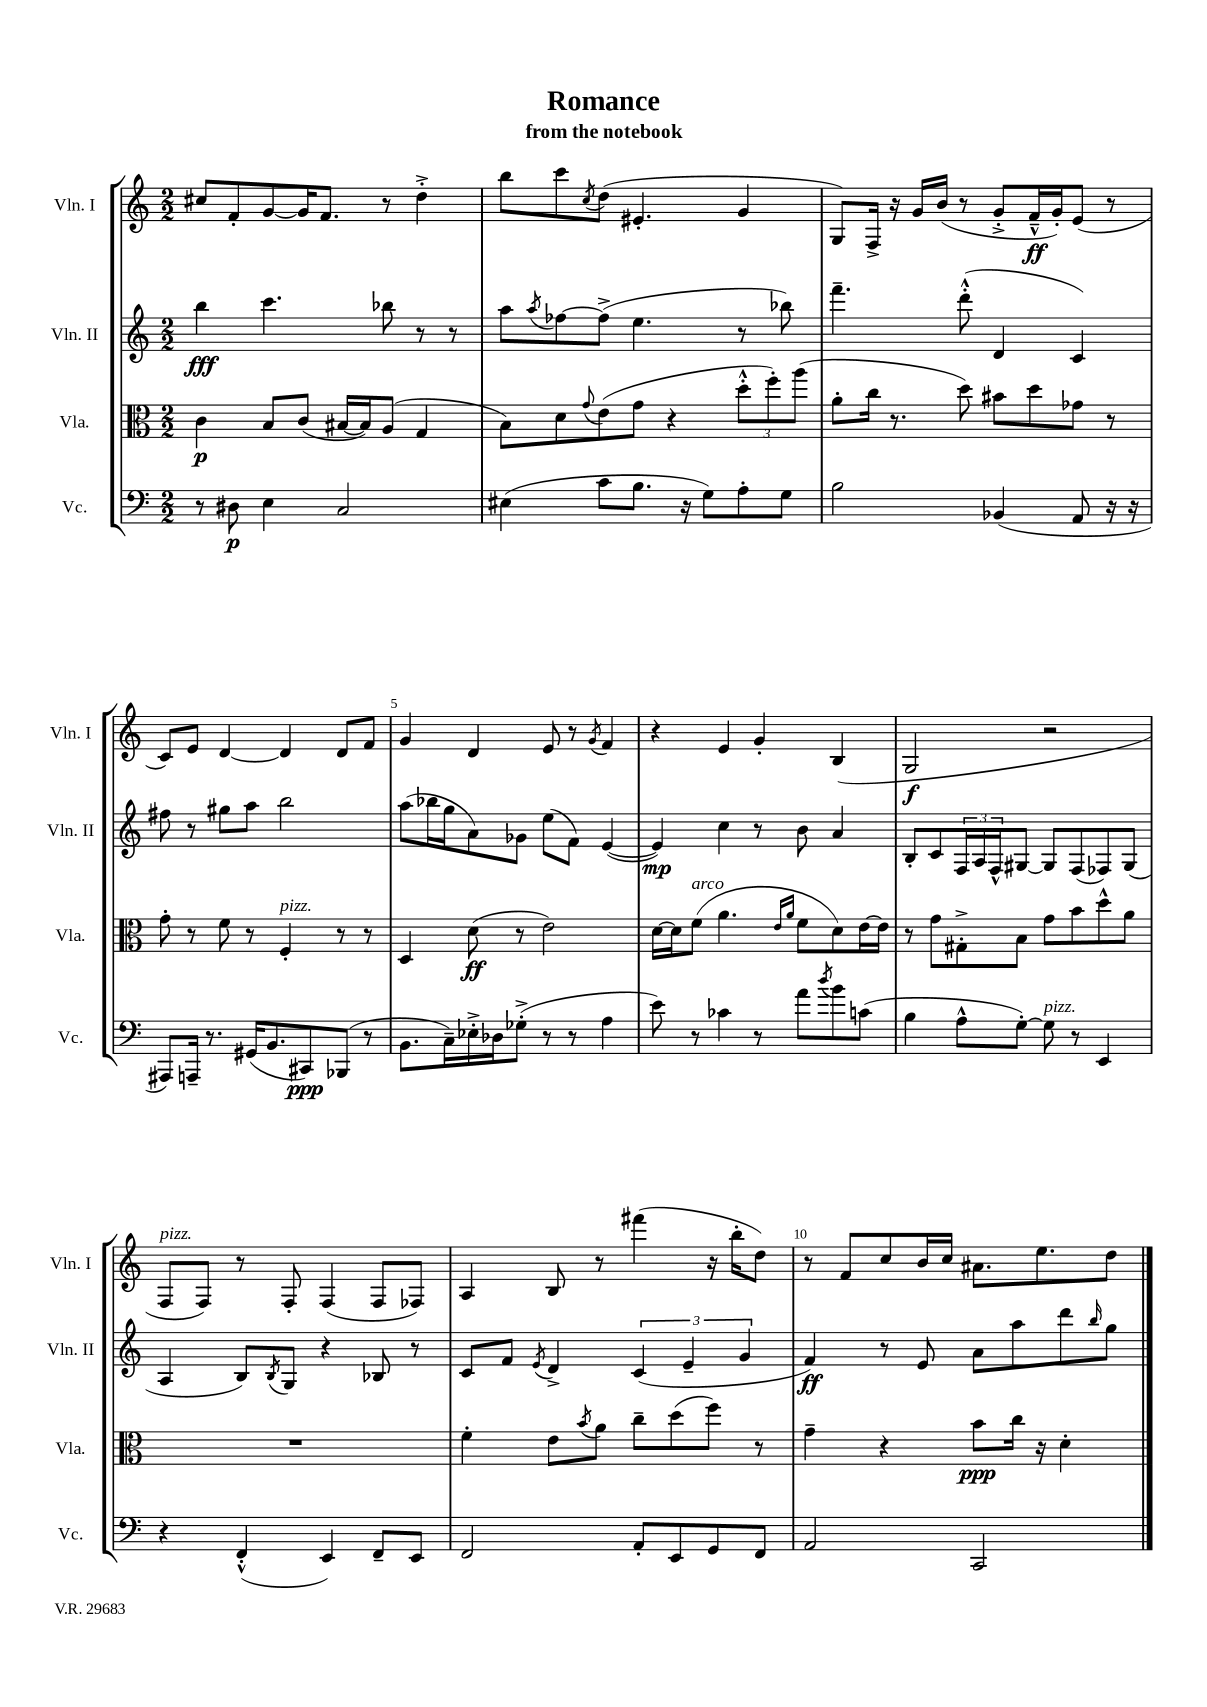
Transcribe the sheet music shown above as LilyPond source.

\header { title = "Romance" subtitle = "from the notebook" }
<<
\new StaffGroup <<
\new Staff = "s0" \with { instrumentName = "Vln. I" shortInstrumentName = "Vln. I" } {
    \clef treble \key c \major \numericTimeSignature \time 2/2
    cis''8 f'8-. g'8~ g'16 f'8. r8 d''4-.-> |
    b''8 c'''8 \acciaccatura { c''8 } d''8( eis'4.-. g'4 |
    g8) f16-> r16 g'16 b'16( r8 g'8-.-> f'16---^\ff g'16-.) e'8( r8 |
    c'8) e'8 d'4~ d'4 d'8 f'8 |
    g'4 d'4 e'8 r8 \acciaccatura { g'8 } f'4 |
    r4 e'4 g'4-. b4( |
    g2\f r2 |
    f8^\markup { \italic "pizz." } f8) r8 f8-. f4( f8 fes8) |
    a4 b8 r8 fis'''4( r16 b''16-. d''8) |
    r8 f'8 c''8 b'16 c''16 ais'8. e''8. d''8 \bar "|." |
}
\new Staff = "s1" \with { instrumentName = "Vln. II" shortInstrumentName = "Vln. II" } {
    \clef treble \key c \major \numericTimeSignature \time 2/2
    b''4\fff c'''4. bes''8 r8 r8 |
    a''8 \acciaccatura { a''8 } fes''8~ fes''8->( e''4. r8 bes''8) |
    f'''4.-- d'''8-.-^( d'4 c'4) |
    fis''8 r8 gis''8 a''8 b''2 |
    a''8( bes''16 g''16 a'8) ges'8 e''8( f'8) e'4~( |
    e'4\mp) c''4 r8 b'8 a'4 |
    b8-. c'8 \tuplet 3/2 { f16 a16 f16-^ } gis8~ gis8 f8( fes8) gis8( |
    a4 b8) \acciaccatura { b8 } g8 r4 bes8 r8 |
    c'8 f'8 \acciaccatura { e'8 } d'4-> \tuplet 3/2 { c'4( e'4-- g'4 } |
    f'4\ff) r8 e'8 a'8 a''8 d'''8 \grace { b''16 } g''8 \bar "|." |
}
\new Staff = "s2" \with { instrumentName = "Vla." shortInstrumentName = "Vla." } {
    \clef alto \key c \major \numericTimeSignature \time 2/2
    c'4\p b8 c'8( bis16~ bis16) a8( g4 |
    b8) d'8 \appoggiatura { g'8 } e'8( g'8 r4 \tuplet 3/2 { d''8-.-^ f''8-.) a''8( } |
    a'8-. c''16 r8. d''8) bis'8 d''8 ges'8 r8 |
    g'8-. r8 f'8 r8 f4-.^\markup { \italic "pizz." } r8 r8 |
    d4 d'8\ff( r8 e'2) |
    d'16~ d'16 f'8^\markup { \italic "arco" }( a'4. \grace { e'16 a'16 } f'8 d'8) e'16~ e'16 |
    r8 g'8 gis8-.-> b8 g'8 b'8 d''8-^ a'8 |
    R1 |
    f'4-. e'8 \acciaccatura { b'8 } a'8 c''8-- d''8( f''8) r8 |
    g'4-- r4 b'8\ppp c''16 r16 d'4-. \bar "|." |
}
\new Staff = "s3" \with { instrumentName = "Vc." shortInstrumentName = "Vc." } {
    \clef bass \key c \major \numericTimeSignature \time 2/2
    r8 dis8\p e4 c2 |
    eis4( c'8 b8. r16 g8) a8-. g8 |
    b2 bes,4( a,8 r16 r16 |
    ais,,8) a,,16-- r8. gis,16( b,8. cis,8\ppp) bes,,8( r8 |
    b,8. c16--) ees16-.-> des16 ges8-.->( r8 r8 a4 |
    e'8) r8 ces'4 r8 a'8 \acciaccatura { d''8 } b'8 c'8( |
    b4 a8-^ g8~-.) g8^\markup { \italic "pizz." } r8 e,4 |
    r4 f,4-.-^( e,4) f,8-- e,8 |
    f,2 a,8-. e,8 g,8 f,8 |
    a,2 c,2 \bar "|." |
}
>>
>>
\layout { \context { \Score \override BarNumber.break-visibility = ##(#f #t #t) barNumberVisibility = #(every-nth-bar-number-visible 5) } }
